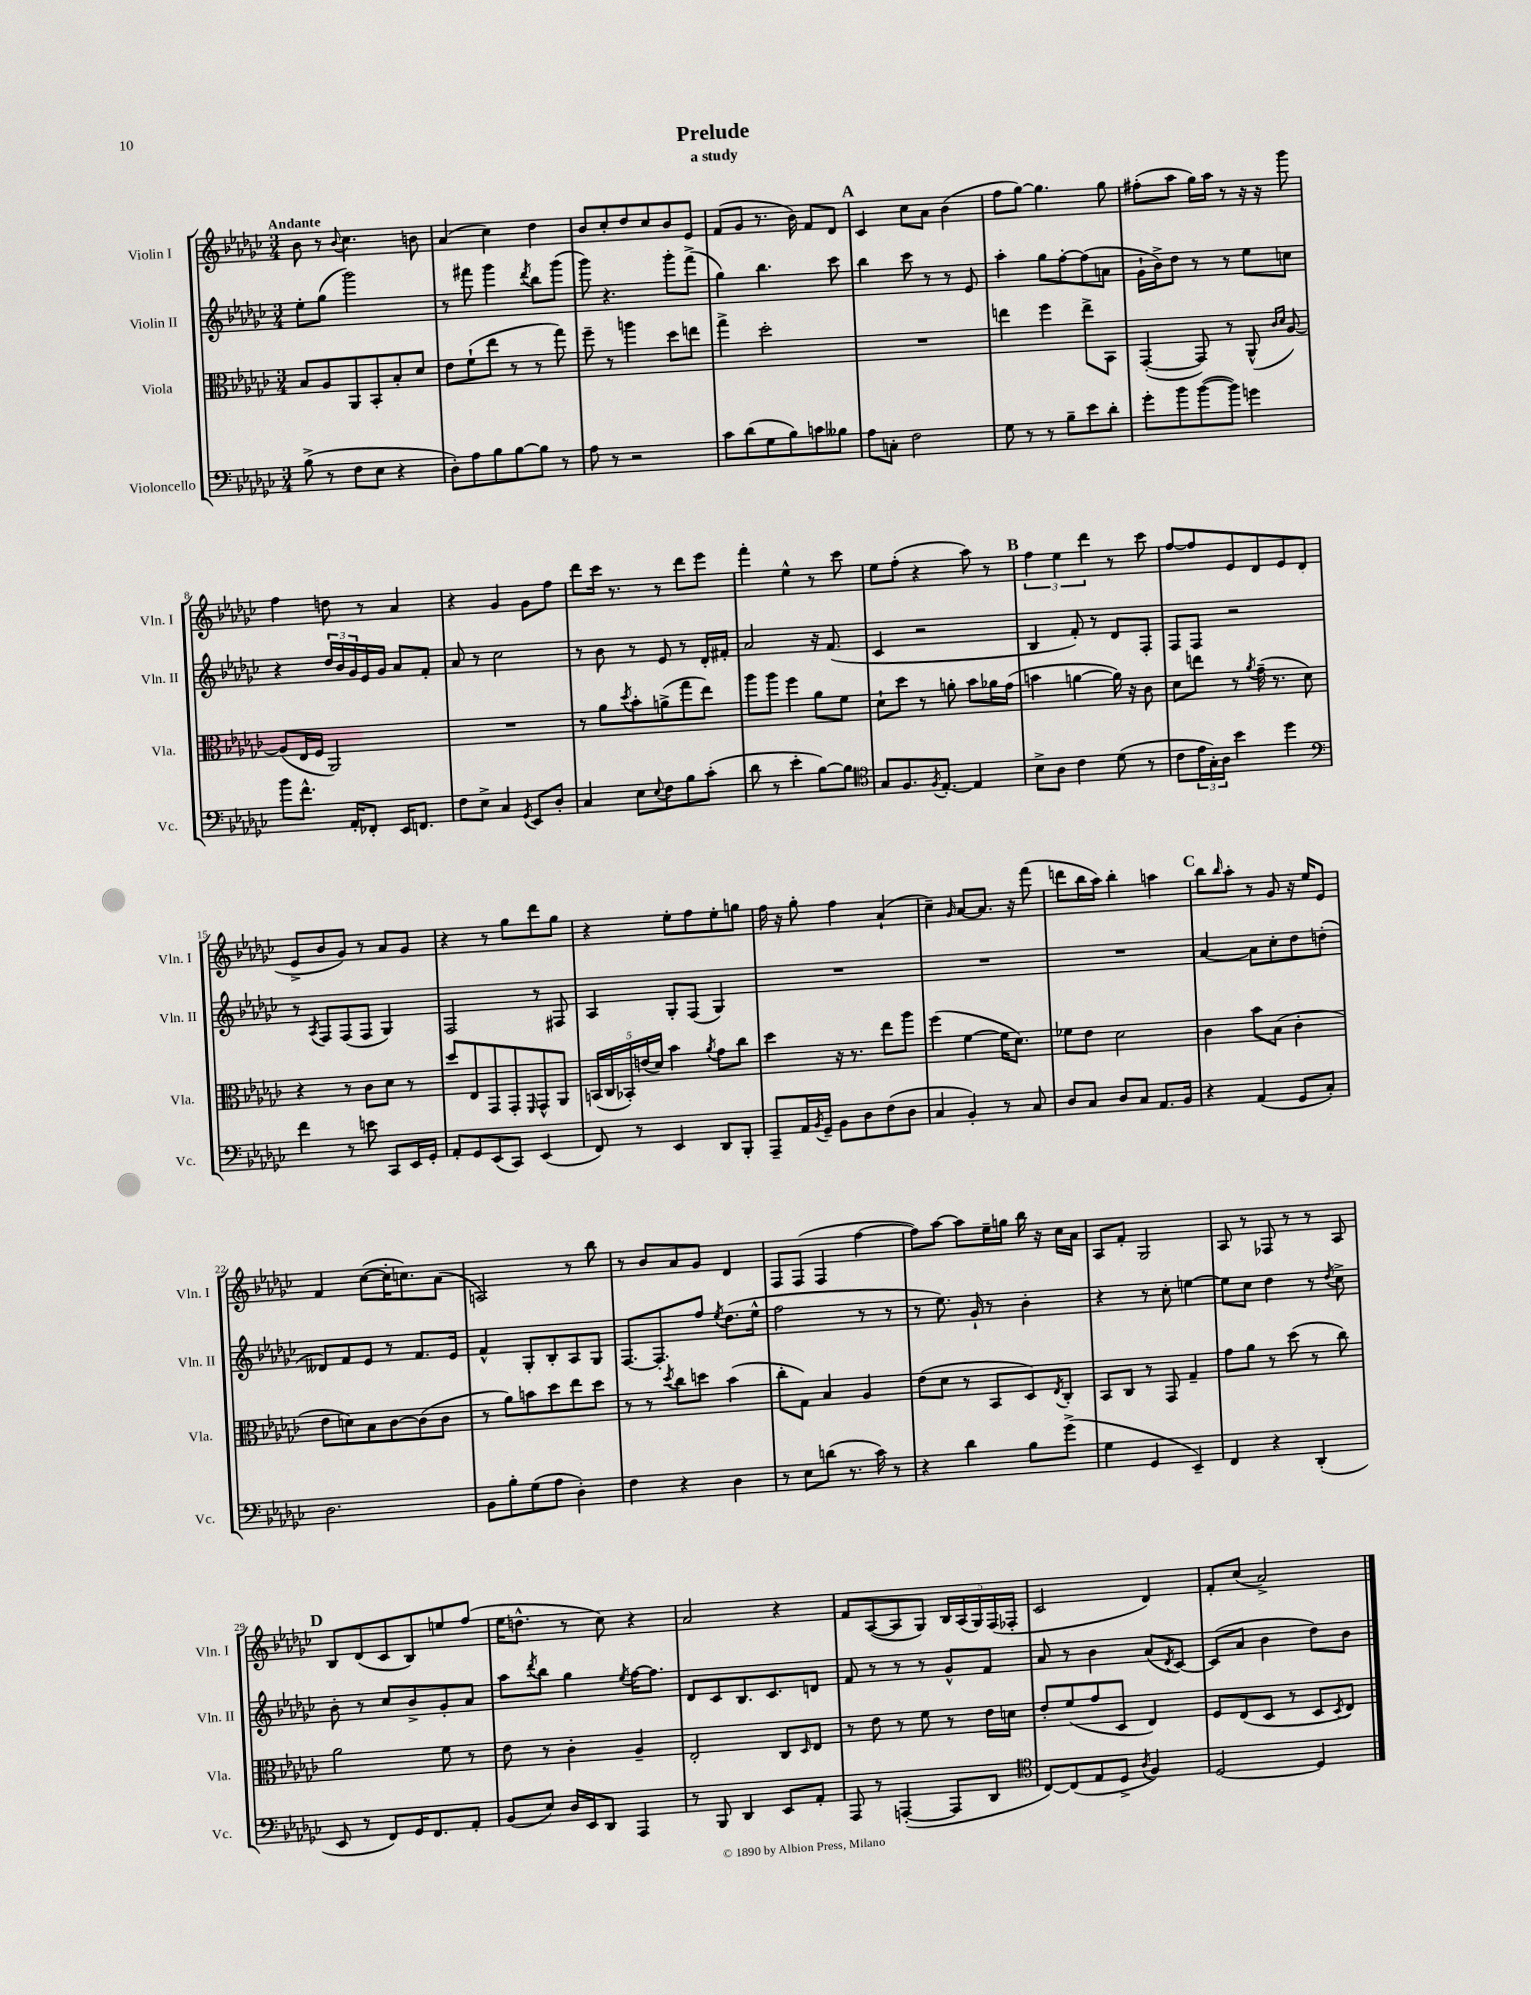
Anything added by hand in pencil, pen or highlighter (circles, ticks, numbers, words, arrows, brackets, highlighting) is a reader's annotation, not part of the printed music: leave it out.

**kern	**kern	**kern	**kern
*part4	*part3	*part2	*part1
*staff4	*staff3	*staff2	*staff1
*I"Violoncello	*I"Viola	*I"Violin II	*I"Violin I
*I'Vc.	*I'Vla.	*I'Vln. II	*I'Vln. I
*clefF4	*clefC3	*clefG2	*clefG2
*k[b-e-a-d-g-c-]	*k[b-e-a-d-g-c-]	*k[b-e-a-d-g-c-]	*k[b-e-a-d-g-c-]
*M3/4	*M3/4	*M3/4	*M3/4
=1	=1	=1	=1
!	!	!	!LO:TX:a:B:t=Andante
(8B-^\	8B-/L	8ee-'\L	8b-\
8r	8A-/	(8gg-\J	8r
.	.	.	8qqb-/
8F\L	8AA-/	2ggg-\)	4.cc-\
8E-\J	8BB-'/	.	.
4r	8B-'/	.	.
.	8d-/J	.	8bn\
=2	=2	=2	=2
8D-'\L)	8e-\L	8r	(4a-/
8A-\	(8f`\	8fff#X\	.
8B-\	8ee-\J	4ggg-\	4cc-\)
[8B-\	8r	.	.
.	.	8qddd-/	.
8B-\J]	8r	8bb-\L	4dd-\
8r	8gg-\)	(8ggg-\J	.
=3	=3	=3	=3
8A-\	8ff~\	8ggg-\)	8b-/L
8r	8r	4.r	8cc-'/
2r	4aan\	.	8dd-/
.	.	.	8cc-/
.	8dd-\L	8ggg-'\L	8b-/
.	8een\J	(8fff^\J	8e-/J
=4	=4	=4	=4
8c-\L	4gg-^\	4gg-\)	(8f/L
(8d-\	.	.	8g-/J
8G-\	2dd-'\	4.bb-\	8.r
8B-\)	.	.	.
.	.	.	16b-\)
8cn\	.	.	8f/L
8B--X\J	.	8ccc-\	8d-/J
!!LO:REH:place=s1:t=A
=5	=5	=5	=5
8A-\L	2.r	4bb-\	4c-/
8Cn'\J	.	.	.
2F\	.	8ccc-\	8cc-\L
.	.	8r	8a-\J
.	.	8r	(4b-\
.	.	8e-/	.
=6	=6	=6	=6
8G-\	4een\	4aa-'\	8ff\L
8r	.	.	[8gg-\J)
8r	4ff\	8gg-\L	4.gg-\]
8B-~\L	.	[8ff'\	.
8e-\	8ee^\L	(8ff\]	.
8d-'\J	8BB-\J	8an\J	8gg-\
=7	=7	=7	=7
8g-'\L	([4GG-'/	16g-`\LL	(8ff#X'\L
.	.	16b-^\J)	.
8b-\	.	8dd-\J	8aa-\J
([8b-\	8GG-/])	8r	16gg-\LL)
.	.	.	16aa-\JJ
8b-\J])	8r	8r	8r
4gn\	(8AA-^^/	8ee-\L	16r
.	.	.	16r
.	16qqc-/LL	.	.
.	16qqd-/JJ	.	.
.	[8A-/)	8ccn\J	8ggg-\
!!LO:LB:g=z
=8	=8	=8	=8
8b-\L	(8A-/L]	4r	4ff\
8.f^^\J	16E-/L	.	.
.	16F/JJ	.	.
.	2AA-/)	24dd-/LL	8ddn\
.	.	24b-/	.
16AA-'/KL	.	.	.
.	.	24g-/	.
8FF-X'/J	.	16e-/	8r
.	.	16g-/JJ	.
16EE-/KL	.	8a-/L	4a-/
8.FFn/J	.	.	.
.	.	8f'/J	.
=9	=9	=9	=9
8F\L	2.r	8a-/	4r
8E-^\J	.	8r	.
4C-/	.	2cc-\	4g-/
8qGG-/	.	.	.
8EE-/L	.	.	8g-\L
8D-'/J	.	.	8ff\J
=10	=10	=10	=10
4C-/	8r	8r	8ddd-\L
.	8a-\L	8b-\	16ccc-\Jk
.	.	.	8.r
.	8qdd-/	.	.
8E-\L	8b-'\	8r	.
8qqE-/	.	.	.
8F\	(8an^\	8e-/	8r
8B-\	8gg-\	8r	8ddd-\L
(8c-'\J	8ee-\J)	16d-'/LL	8eee-\J
.	.	16f#X'/JJ	.
=11	=11	=11	=11
8d-\	8aa-\L	2a-/	4fff'\
8r	8aa-\J	.	.
4e-'\	4ff\	.	4ee-^^\
[8B-\L)	8a-\L	16r	8r
.	.	(8.f/	.
8B-\J]	8f\J	.	8ccc-\
=12	=12	=12	=12
*clefC4	*	*	*
8G-/L	8d-`\L	4c-/	8ee-\L
8.F/	8dd-\J	.	(8ff'\J
.	8r	2r	4r
8qF/	.	.	.
[8.E-'/J	.	.	.
.	8an'\	.	.
4E-/]	8b-\L	.	8aa-\)
.	16a-X\L	.	8r
.	(16g-\JJ	.	.
!!LO:REH:place=s1:t=B
=13	=13	=13	=13
8B-^\L	4bn\	4B-/	6ff\
8A-\J	.	.	.
.	.	.	6ee-\
4c-\	[4an\	8f'/)	.
.	.	.	6ddd-\
.	.	8r	.
(8d-\	16a\])	8d-/L	8r
.	16r	.	.
8r	8c-\	8F'/J	8ccc-\
=14	=14	=14	=14
8c-\L	8d-\L	8F/L	[8ff/L
24e-\L	8een\J	8F/J	8ff/]
24G-'\)	.	.	.
24A-\JJ	.	.	.
4b-\	8r	2r	8e-/
.	8qa-/	.	.
.	(16g-~\	.	8d-/
.	8.r	.	.
4dd-\	.	.	8e-/
.	8d-\)	.	(8d-/J
!!LO:LB:g=z
=15	=15	=15	=15
*clefF4	*	*	*
4f\	4r	8r	8e-^/L
.	.	8qA-/	.
.	.	8F/L	8b-/
8r	8r	(8F/	8g-/J)
8en\	8c-\L	8F/J	8r
8CC-/L	8d-\J	4G-/)	8a-/L
16EE-/L	8r	.	8g-/J
16GG-'/JJ	.	.	.
=16	=16	=16	=16
8AA-'/L	8dd-/L	2F/	4r
8GG-/	8E-/	.	.
(8EE-/	8GG-/	.	8r
8CC-/J)	8GG-'/	.	8gg-\L
.	16qqFF/	.	.
(4EE-/	8GG-^^/	8r	8ddd-\
.	8AA-/J	8F#X/	8gg-\J
=17	=17	=17	=17
8FF/)	(20BBn/LL	4A-/	4r
.	20C-/	.	.
.	20BB-X'/)	.	.
8r	.	.	.
.	(20en/	.	.
.	20d-/JJ)	.	.
4EE-/	4b-\	8G-'/L	8ee-'\L
.	.	(8F/J	8ff\
.	8qa-/	.	.
8DD-/L	8g-\L	4G-/)	8ee-'\
8BBB-'/J	8cc-\J	.	8ggn\J
=18	=18	=18	=18
8AAA-~/L	4dd-\	2.r	16ff\
.	.	.	16r
16AA-/L	.	.	8gg-'\
8qBB-/	.	.	.
16GG-~/JJ	.	.	.
8BB-\L	16r	.	4ff\
.	8.r	.	.
8D-\	.	.	.
(8F\	8ee-\L	.	(4a-`/
8D-\J	8aa-\J	.	.
=19	=19	=19	=19
4C-/	(4ff\	2.r	4cc-~\)
.	.	.	16qqg-/
4BB-'/)	[4f\	.	[8a-/L
.	.	.	8.a-/J]
8r	16f\KL]	.	.
.	8.d-\J)	.	16r
8C-/	.	.	(8fff\
=20	=20	=20	=20
8D-/L	8f-X\L	2.r	8dddn\L
8C-/J	8e-\J	.	16bb-\L
.	.	.	16aa-\JJ)
8D-/L	2d-\	.	4bb-'\
8C-/J	.	.	.
8.AA-/L	.	.	4aan\
16BB-/Jk	.	.	.
!!LO:REH:place=s1:t=C
=21	=21	=21	=21
4r	4c-\	[4a-/	8bb-\L
.	.	.	16qqbb-/
.	.	.	8aa-'\J
(4AA-/	8b-\L	8a-\L]	8r
.	(8B-\J	8cc-'\	8g-/
8GG-/L	4c-'\	8dd-\	16r
.	.	.	16ee-/KL
8C-'/J)	.	(8ddn'\J	8e-/J
!!LO:LB:g=z
=22	=22	=22	=22
2.D-\	8e-\L	8d--X/L)	4f/
.	8dn\)	8f/	.
.	8B-\	8e-/J	([8cc-\L
.	[8c-\	8r	16cc-'\K]
.	.	.	8.ccn\)
.	(8c-\]	8.f/L	.
.	8c-\J	.	(8a-\J
.	.	16e-/Jk	.
=23	=23	=23	=23
8BB-\L	8r	4f^^/	2An/)
8B-'\	8a-\L)	.	.
(8G-\	8bn\	8G-'/L	.
8A-\J	8dd-\	8B-'/	.
4D-'\)	8ee-\	8A-/	8r
.	8dd-\J	8G-/J	8bb-\
=24	=24	=24	=24
4F\	8r	[8.F/L	8r
.	8r	.	8b-/L
.	.	8.F'/]	.
.	8qdd-/	.	.
4r	8cc-\L	.	8a-/
.	8ddn\J	8ff/J	8g-/J
.	.	8qee-/	.
4D-\	(4b-\	(8.dd-\L	4d-/
.	.	16ee-^^\Jk	.
=25	=25	=25	=25
8r	8cc-'\L	2ff\	8F/L
8E-\L	8G-\J)	.	(8F/J
(8dn\J	4B-/	.	4F/
8.r	.	.	.
.	4A-/	8r	[4ff\
16c-\)	.	.	.
8r	.	8r	.
=26	=26	=26	=26
4r	(8e-\L	8r	8ff\L])
.	8d-\J	8.ee-\)	[8aa-\J
4d-\	8r	.	8aa-\L]
.	.	16g-`/	.
.	8BB-/L	8r	16ee-~\L
.	.	.	16ggn\JJ
8B-\L	8D-/)	4b-'\	16bb-\
.	.	.	16r
.	8qE-/	.	.
(8g-^\J	8C-'/J	.	16cc-\LL
.	.	.	16a-\JJ
=27	=27	=27	=27
4G-\	8BB-/L	4r	8A-/L
.	8C-/J	.	8f'/J
4GG-/	8r	8r	2G-/
.	8GG-/	8cc-'\	.
4EE-~/)	4G-~/	[4een\	.
=28	=28	=28	=28
4FF/	8g-\L	8ee\L]	8A-/
.	8a-\J	8cc-\J	8r
4r	8r	4dd-\	8F-X/
.	(8dd-\	.	8r
(4DD-'/	8r	8r	8r
.	.	8qdd-/	.
.	8cc-\)	8cc-^\	8A-/
!!LO:LB:g=z
!!LO:REH:place=s1:t=D
=29	=29	=29	=29
8EE-/	2a-\	8b-'\	8B-/L
8r	.	8r	(8d-/
8FF/L)	.	8cc-/L	8c-/
16GG-/K	.	8b-^/	8B-/)
8.FF/	.	.	.
.	8f\	8g-'/	8een/
8AA-'/J	8r	8a-/J	(8ff/J
=30	=30	=30	=30
(8BB-/L	8e-\	8aa-\L	16ee-\KL
.	.	.	8.ddn^^\J
.	.	8qddd-/	.
8E-/J)	8r	8bb-\J	.
16D-/LL	4c-'\	4gg-\	8r
16EE-/J	.	.	.
8DD-/J	.	.	8cc-\)
.	.	8qee-/	.
4AAA-/	4A-~/	[16ff\KL	4r
.	.	8.ff\J]	.
=31	=31	=31	=31
8r	2E-'/	8d-/L	2a-/
8BBB-/	.	8c-/	.
4DD-/	.	8.B-/	.
.	.	8.c-/	.
8EE-/L	8C-/L	.	4r
.	16qqD-/	.	.
8AA-'/J	8E-/J	8dn/J	.
=32	=32	=32	=32
8AAA-/	8r	8f/	8f/L
8r	8e-\	8r	([8A-/
([4AAAn'/	8r	8r	8A-/]
.	8f\	8r	8G-/J)
8AAA/L]	8r	8g-^^/L	20B-/LL
.	.	.	(20A-/
.	.	.	20G-/)
8DD-/J	16e-\LL	8f/J	.
.	.	.	(20F/
.	16dn\JJ	.	.
.	.	.	20F-X'/JJ
=33	=33	=33	=33
*clefC4	*	*	*
[8C-/L)	8e-'/L	8a-/	2c-/
(8C-/]	(8f/	8r	.
8E-/	8g-/	4b-\	.
8D-^/J	8D-/J	.	.
8qA-/	.	.	.
4F/)	4E-/)	(8a-/L	4d-/)
.	.	8qd-/	.
.	.	[8c-/J)	.
=34	=34	=34	=34
[2D-/	8F/L	(8c-/L]	8f'/L
.	(8E-/	8a-/J	(8cc-/J
.	8D-/J	4b-\	2a-^/)
.	8r	.	.
4D-/]	8D-/L	8dd-\L)	.
.	8qD-/	.	.
.	8E-/J)	8b-\J	.
==	==	==	==
*-	*-	*-	*-
